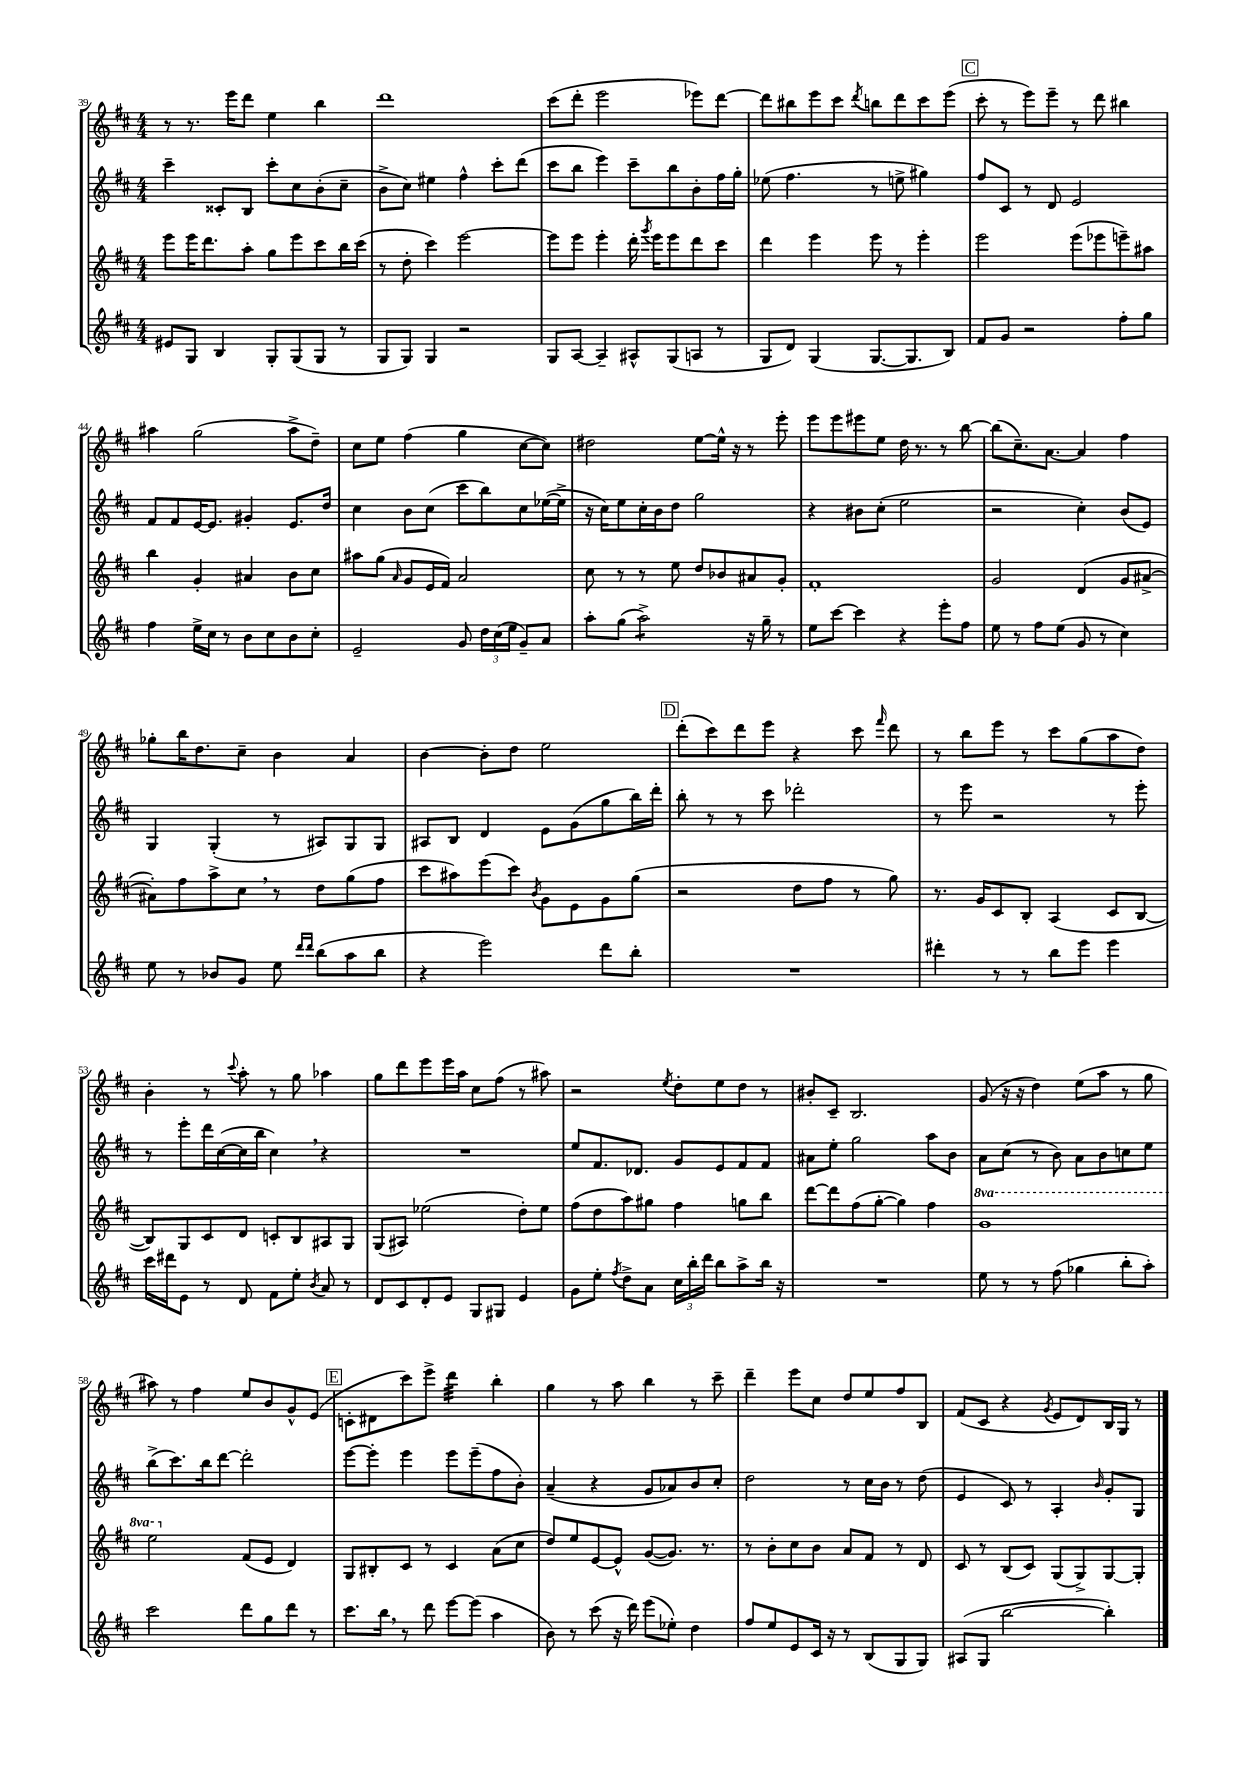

**kern	**kern	**kern	**kern
*staff4	*staff3	*staff2	*staff1
*clefG2	*clefG2	*clefG2	*clefG2
*k[f#c#]	*k[f#c#]	*k[f#c#]	*k[f#c#]
*M4/4	*M4/4	*M4/4	*M4/4
8e#/L	8eee\L	4ccc#~\	8r
8G/J	16eee\K	.	8.r
.	8.ddd\	.	.
4B/	.	8c##'/L	.
.	.	.	16eee\LK
.	8aa'\J	8B/J	8ddd\J
8G'/L	8gg\L	8ccc#'\L	4ee\
(8G/	8eee\	8cc#\	.
8G/J	8ccc#\	(8b'\	4bb\
8r	16bb\L	8cc#~\J	.
.	(16ccc#\JJ	.	.
=	=	=	=
8G/L	8r	8b^\L	1ddd
8G/J)	8dd'\	8cc#\J)	.
4G/	4ccc#\)	4ee#\	.
2r	[2eee\	4ff#^^\	.
.	.	8ccc#'\L	.
.	.	(8ddd\J	.
=	=	=	=
8G/L	8eee\]L	8ccc#\L	(8ccc#\L
[8A/J	8eee\J	8bb\J	8ddd'\J
4A~/]	4eee'\	4eee\)	2eee\
8A#^^/L	16ddd'\	8ccc#~\L	.
.	8qggg/	.	.
.	16eee\LK	.	.
(8G/	8eee\	8bb\	.
8A/J	8ddd\	8b'\	8eee-\L)
8r	8ccc#\J	16ff#\L	[8ddd\J
.	.	16gg'\JJ	.
=	=	=	=
8G/L	4ddd\	(8ee-\	8ddd\]L
8d/J)	.	4.ff#\	8bb#\
(4G/	4eee\	.	8eee\
.	.	.	8ccc#\J
.	.	.	8qddd/
[8.G/L	8eee\	8r	8bb\L
.	8r	8ee^\	8ddd\
8.G/]	.	.	.
.	4eee'\	4gg#\)	8ccc#\
8B/J)	.	.	(8eee\J
=	=	=	=
8f#/L	2eee\	8ff#/L	8ccc#'\
8g/J	.	8c#/J	8r
2r	.	8r	8eee\L)
.	.	8d/	8eee~\J
.	(8eee\L	2e/	8r
.	8eee-\	.	8ddd\
8ff#'\L	8eee~\)	.	4bb#\
8gg\J	8aa#\J	.	.
=	=	=	=
4ff#\	4bb\	8f#/L	4aa#\
.	.	8f#/	.
16ee^\LL	4g'/	[16e/K	(2gg\
16cc#\JJ	.	8.e/]J	.
8r	.	.	.
8b\L	4a#/	4g#'/	.
8cc#\	.	.	.
8b\	8b\L	8.e/L	8aa#^\L
8cc#'\J	8cc#\J	.	8dd~\J)
.	.	16dd/Jk	.
=	=	=	=
2e~/	8aa#\L	4cc#\	8cc#\L
.	(8gg\J	.	8ee\J
.	16qqa/	.	.
.	8g/L	8b\L	(4ff#\
.	16e/L	(8cc#\J	.
.	16f#/JJ)	.	.
8g/	2a/	8ccc#\L	4gg\
24dd\LL	.	8bb\)	.
(24cc#\	.	.	.
24ee\JJ	.	.	.
8g~/L)	.	8cc#\	[8cc#\L
8a/J	.	([16ee-\L	8cc#\]J)
.	.	16ee-^\]JJ	.
=	=	=	=
8aa'\L	8cc#\	16r	2dd#\
.	.	16cc#\LK)	.
(8gg\J	8r	8ee\	.
2aa^\)	8r	16cc#'\L	.
.	.	16b\J	.
.	8ee\	8dd\J	.
.	8dd/L	2gg\	[8ee\L
.	8b-/	.	16ee^^\]Jk
.	.	.	16r
16r	8a#/	.	8r
16gg~\	.	.	.
8r	8g'/J	.	8eee'\
=	=	=	=
8ee\L	1f#'	4r	8eee\L
[8ccc#\J	.	.	8eee\
4ccc#\]	.	8b#\L	8eee#\
.	.	(8cc#'\J	8ee\J
4r	.	2ee\	16dd\
.	.	.	8.r
8eee'\L	.	.	8r
8ff#\J	.	.	[8bb\
=	=	=	=
8ee\	2g/	2r	(8bb\]L
8r	.	.	8.cc#~\)
8ff#\L	.	.	.
.	.	.	[8.a\J
(8ee\J	.	.	.
8g/	(4d/	4cc#'\)	4a/]
8r	.	.	.
4cc#\)	8g/L	(8b/L	4ff#\
.	[8a#^/J	8e/J)	.
=	=	=	=
8ee\	8a#'\]L)	4G/	8gg-'\L
8r	8ff#\	.	16bb\K
.	.	.	8.dd\
8b-/L	8aa^\	(4G'/	.
8g/J	8cc#\J	.	8cc#~\J
8ee\	8r	8r	4b\
16qqddd/LL	.	.	.
16qqddd/JJ	.	.	.
(8bb\L	8dd\L	8A#/L)	.
8aa\	(8gg\	8G/	4a/
8bb\J	8ff#\J	8G/J	.
=	=	=	=
4r	8ccc#\L	8A#/L	[4b\
.	8aa#\)	8B/J	.
2eee\)	(8eee\	4d/	8b'\]L
.	8ccc#\J)	.	8dd\J
.	8qb/	.	.
.	8g\L	8e\L	2ee\
.	8e\	(8g\	.
8ddd\L	8g\	8gg\	.
8bb'\J	(8gg\J	16bb\L)	.
.	.	16ddd'\JJ	.
=	=	=	=
1r	2r	8bb'\	(8ddd'\L
.	.	8r	8ccc#\)
.	.	8r	8ddd\
.	.	8ccc#\	8eee\J
.	8dd\L	2ddd-'\	4r
.	8ff#\J	.	.
.	8r	.	8ccc#\
.	.	.	16qqfff#/
.	8gg\)	.	8ddd\
=	=	=	=
4ddd#'\	8.r	8r	8r
.	.	8eee\	8bb\L
.	16g/LK	.	.
8r	8c#/	2r	8eee\J
8r	8B'/J	.	8r
8bb\L	(4A/	.	8ccc#\L
8eee\J	.	.	(8gg\
4eee\	8c#/L	8r	8aa\
.	[8B/J	8eee'\	8dd\J)
=	=	=	=
16ccc#\LL	8B/]L)	8r	4b'\
16ddd#\J	.	.	.
8e\J	8G/	8eee'\L	.
8r	8c#/	16ddd\L	8r
.	.	([16cc#\	.
.	.	.	8qqccc#/
8d/	8d/J	16cc#\]	8aa'\
.	.	16bb\JJ	.
8f#\L	8c'/L	4cc#\)	8r
8ee'\J	8B/	.	8gg\
8qb/	.	.	.
8a/	8A#/	4r	4aa-\
8r	8G/J	.	.
=	=	=	=
8d/L	(8G/L	1r	8gg\L
8c#/	8A#/J)	.	8ddd\
8d'/	(2ee-\	.	8eee\
8e/J	.	.	16eee\L
.	.	.	16aa\JJ
8G/L	.	.	8cc#\L
8G#/J	.	.	(8ff#\J
4e/	8dd'\L)	.	8r
.	8ee-\J	.	8aa#\)
=	=	=	=
8g\L	(8ff#\L	8ee/L	2r
8ee'\J	8dd\	8.f#/	.
8qff#/	.	.	.
8dd^\L	8aa\)	.	.
.	.	8.d-/J	.
8a\J	8gg#\J	.	.
.	.	.	8qee/
24cc#\LL	4ff#\	8g/L	8dd'\L
24bb'\	.	.	.
24ddd\JJ	.	.	.
8bb\L	.	8e/	8ee\
8aa^\	8gg\L	8f#/	8dd\J
16bb\Jk	8bb\J	8f#/J	8r
16r	.	.	.
=	=	=	=
1r	[8ddd\L	8a#\L	8b#'/L
.	8ddd\]	8ee'\J	8c#~/J
.	(8ff#\	2gg\	2.B/
.	[8gg'\J	.	.
.	4gg\])	.	.
.	4ff#\	8aa\L	.
.	.	8b\J	.
=	=	=	=
8ee\	1gg	8a\L	(8g/
8r	.	(8cc#\J	16r
.	.	.	16r
8r	.	8r	4dd\)
(8ff#\	.	8b\)	.
4gg-\	.	8a\L	(8ee\L
.	.	8b\	8aa\J
8bb'\L	.	8cc\	8r
8aa'\J)	.	8ee\J	8gg\
=	=	=	=
2ccc#\	2eee\	(8bb^\L	8aa#\)
.	.	8.ccc#\)	8r
.	.	.	4ff#\
.	.	16bb\k	.
.	.	[8ddd\J	.
8ddd\L	(8f#/L	2ddd'\]	8ee/L
8gg\	8e/J	.	8b/
8ddd\J	4d/)	.	8g^^/
8r	.	.	(8e/J
=	=	=	=
8.ccc#\L	8G/L	[8eee\L	8c'\L
.	8B#'/	8eee'\]J	8d#\
16bb\Jk	.	.	.
8r	8c#/J	4eee\	8ccc#\)
8ddd\	8r	.	8eee^\J
[8eee\L	4c#/	8eee\L	4ddd\
(8eee\]J	.	(8eee~\	.
4aa\	(8a\L	8ff#\	4bb'\
.	8cc#\J	8b'\J)	.
=	=	=	=
8b\)	8dd/L)	(4a~/	4gg\
8r	8ee/	.	.
(8ccc#\	[8e/	4r	8r
16r	8e^^/]J	.	8aa\
16ddd\)	.	.	.
(8eee\L	([8g/L	8g/L	4bb\
8ee-'\J)	8.g/]J)	8a-/)	.
4dd\	.	8b/	8r
.	8.r	.	.
.	.	8cc#'/J	8ccc#~\
=	=	=	=
8ff#/L	8r	2dd\	4ddd~\
8ee/	8b'\L	.	.
8e/	8cc#\	.	8eee\L
16c#/Jk	8b\J	.	8cc#\J
16r	.	.	.
8r	8a/L	8r	8dd/L
(8B/L	8f#/J	16cc#\LL	8ee/
.	.	16b\JJ	.
8G/	8r	8r	8ff#/
8G/J)	8d/	(8dd\	8B/J
=	=	=	=
(8A#/L	8c#/	4e/	(8f#/L
8G/J	8r	.	8c#/J
[2bb\	(8B/L	8c#/)	4r
.	8c#/J)	8r	.
.	.	.	8qg/
.	(8G/L	4A'/	8e/L
.	8G^/)	.	8d/)
.	.	16qqb/	.
4bb'\])	[8G/	8g'/L	16B/L
.	.	.	16G/JJ
.	8G'/]J	8G/J	8r
==	==	==	==
*-	*-	*-	*-
